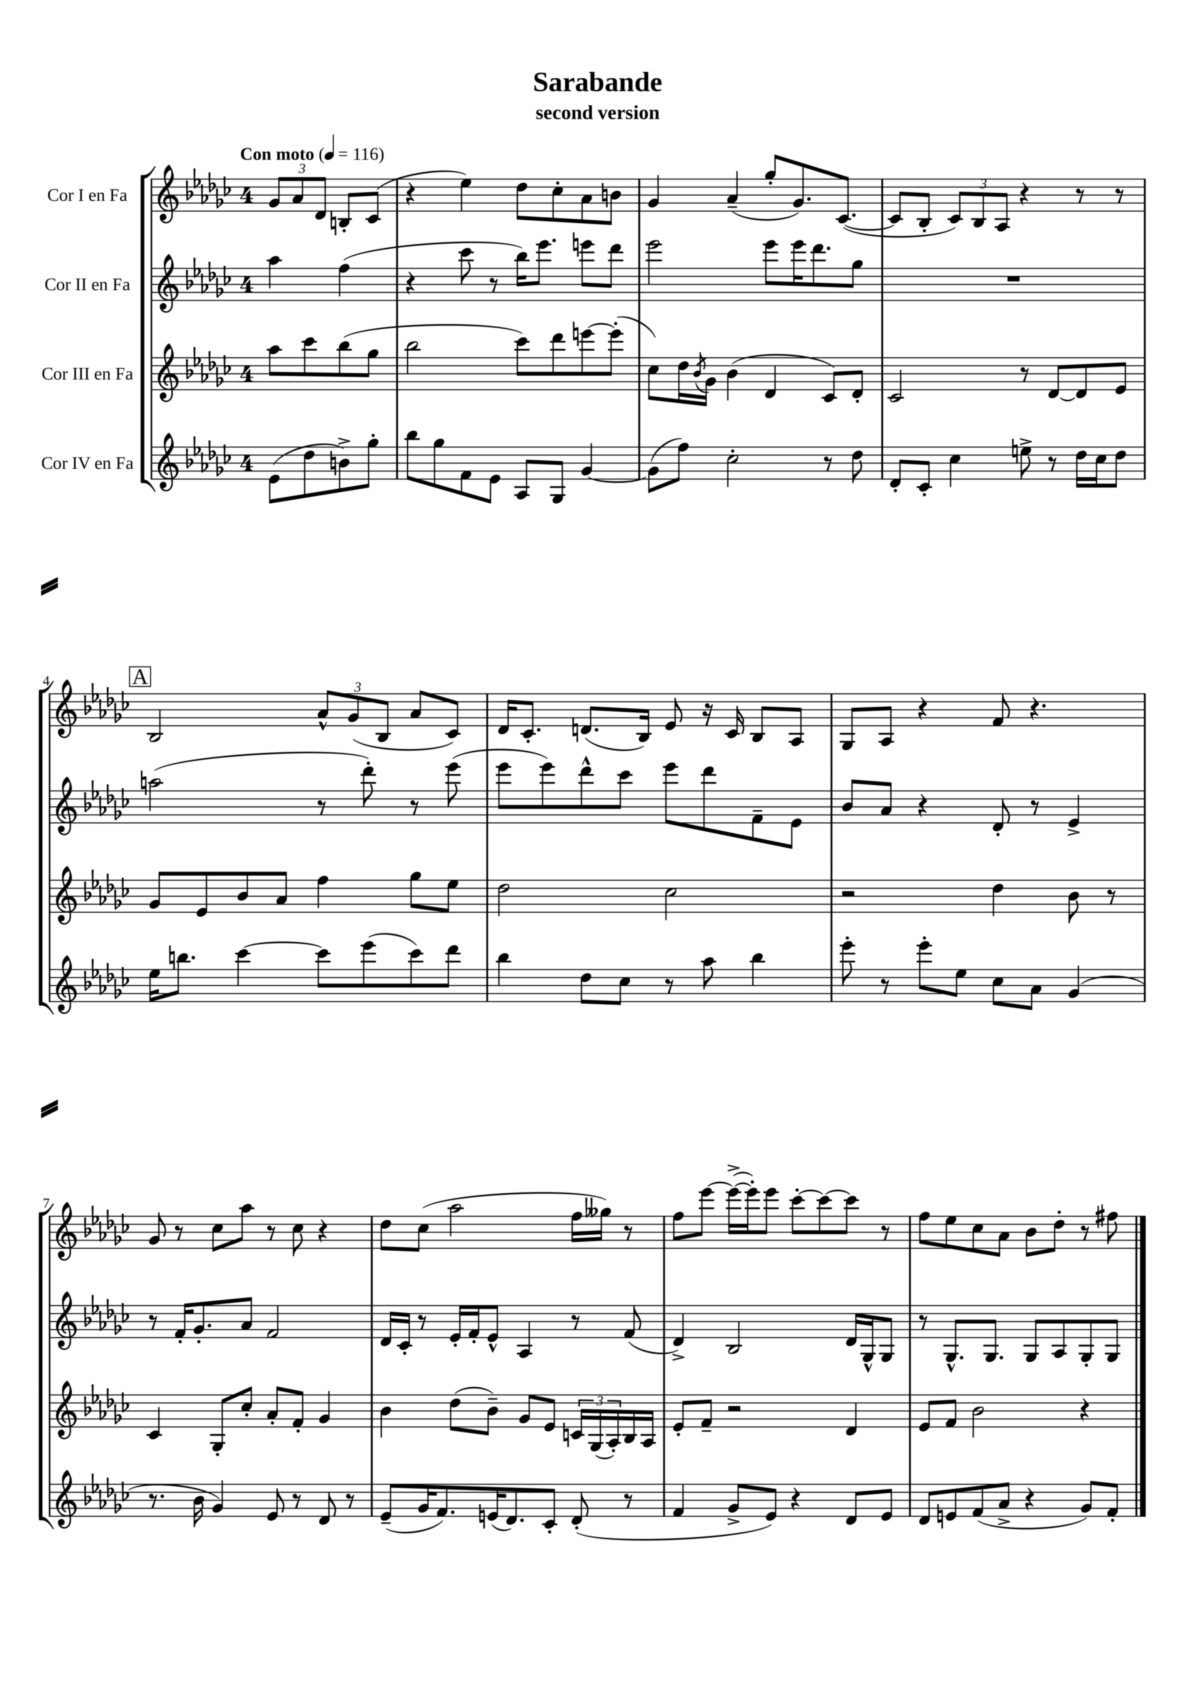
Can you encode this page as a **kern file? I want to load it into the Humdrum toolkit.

**kern	**kern	**kern	**kern
*part4	*part3	*part2	*part1
*staff4	*staff3	*staff2	*staff1
*I"Cor IV en Fa	*I"Cor III en Fa	*I"Cor II en Fa	*I"Cor I en Fa
*clefG2	*clefG2	*clefG2	*clefG2
*k[b-e-a-d-g-c-]	*k[b-e-a-d-g-c-]	*k[b-e-a-d-g-c-]	*k[b-e-a-d-g-c-]
*M4/4	*M4/4	*M4/4	*M4/4
*MM116	*MM116	*MM116	*MM116
=	=	=	=
!	!	!	!LO:TX:a:B:t=Con moto
(8e-\L	8aa-\L	4aa-\	12g-/L
.	.	.	12a-/
8dd-\	8ccc-\	.	.
.	.	.	12d-/J
8bn^\)	(8bb-\	(4ff\	8Bn'/L
8gg-'\J	8gg-\J	.	(8c-/J
=1	=1	=1	=1
8bb-\L	2bb-\	4r	4r
8gg-\	.	.	.
8f\	.	8ccc-\	4ee-\)
8e-\J	.	8r	.
8A-/L	8ccc-\L)	16bb-\KL)	8dd-\L
.	.	8.eee-\J	.
8G-/J	8ddd-\	.	8cc-'\
[4g-/	[8eeen\	8eeen\L	8a-\
.	(8eee'\J]	8ddd-\J	8bn\J
=2	=2	=2	=2
(8g-\L]	8cc-\L)	2eee-\	4g-/
8ff\J)	16dd-\L	.	.
.	8qb-/	.	.
.	16g-\JJ	.	.
2cc-'\	(4b-\	.	(4a-~/
.	4d-/	8eee-\L	8gg-'/L
.	.	16eee-\K	8.g-/)
.	.	8.ddd-\	.
8r	8c-/L)	.	.
.	.	.	([8.c-/J
8dd-\	8d-'/J	8gg-\J	.
=3	=3	=3	=3
8d-'/L	2c-/	1r	8c-/L]
8c-'/J	.	.	8B-'/J
4cc-\	.	.	12c-/L)
.	.	.	12B-/
.	.	.	12A-/J
8een^\	8r	.	4r
8r	[8d-/L	.	.
16dd-\LL	8d-/]	.	8r
16cc-\J	.	.	.
8dd-\J	8e-/J	.	8r
!!LO:LB:g=z
!!LO:REH:place=s1:t=A
=4	=4	=4	=4
16ee-\KL	8g-/L	(2aan\	2B-/
8.bbn\J	.	.	.
.	8e-/	.	.
[4ccc-\	8b-/	.	.
.	8a-/J	.	.
8ccc-\L]	4ff\	8r	12a-^^/L
.	.	.	(12g-/
(8eee-\	.	8ddd-'\)	.
.	.	.	12B-/J
8ccc-\)	8gg-\L	8r	8a-/L
8ddd-\J	8ee-\J	(8eee-\	8c-/J)
=5	=5	=5	=5
4bb-\	2dd-\	8eee-\L	16d-/KL
.	.	.	8.c-'/J
.	.	8eee-\)	.
8dd-\L	.	8ddd-^^\	(8.dn/L
8cc-\J	.	8ccc-\J	.
.	.	.	16B-/Jk)
8r	2cc-\	8eee-\L	8e-/
8aa-\	.	8ddd-\	16r
.	.	.	16c-/
4bb-\	.	8f~\	8B-/L
.	.	8e-\J	8A-/J
=6	=6	=6	=6
8eee-'\	2r	8b-/L	8G-/L
8r	.	8a-/J	8A-/J
8eee-'\L	.	4r	4r
8ee-\J	.	.	.
8cc-\L	4dd-\	8d-'/	8f/
8a-\J	.	8r	4.r
(4g-/	8b-\	4e-^/	.
.	8r	.	.
!!LO:LB:g=z
=7	=7	=7	=7
8.r	4c-/	8r	8g-/
.	.	16f'/KL	8r
16b-\	.	8.g-'/	.
4g-/)	8G-'/L	.	8cc-\L
.	8cc-'/J	8a-/J	8aa-\J
8e-/	8a-'/L	2f/	8r
8r	8f'/J	.	8cc-\
8d-/	4g-/	.	4r
8r	.	.	.
=8	=8	=8	=8
(8e-~/L	4b-\	16d-/LL	8dd-\L
.	.	16c-'/JJ	.
16g-/K	.	8r	(8cc-\J
8.f/)	.	.	.
.	(8dd-\L	16e-'/LL	2aa-\
.	.	16f'/J	.
(16en/K	8b-~\J)	8e-^^/J	.
8.d-/)	.	.	.
.	8g-/L	4A-/	.
8c-'/J	8e-/J	.	.
(8d-'/	24cn/LL	8r	16ff\LL
.	(24G-/	.	.
.	.	.	16gg--X\JJ)
.	24A-'/)	.	.
8r	16B-/	(8f/	8r
.	16A-/JJ	.	.
=9	=9	=9	=9
4f/	8e-'/L	4d-^/)	8ff\L
.	8f~/J	.	[8eee-\J
8g-^/L	2r	2B-/	(16eee-^\LL_
.	.	.	16eee-'\J])
8e-/J)	.	.	8eee-\J
4r	.	.	[8ccc-'\L
.	.	.	8ccc-\_
8d-/L	4d-/	16d-/LL	8ccc-\J]
.	.	16G-^^/J	.
8e-/J	.	8G-/J	8r
=10	=10	=10	=10
8d-/L	8e-/L	8r	8ff\L
8en/	8f/J	8.G-^^/L	8ee-\
(8f/	2b-\	.	8cc-\
.	.	8.G-/J	.
8a-^/J	.	.	8a-\J
4r	.	8G-/L	8b-\L
.	.	8A-/	8dd-'\J
8g-/L)	4r	8G-'/	8r
8f'/J	.	8G-/J	8ff#X\
==	==	==	==
*-	*-	*-	*-
